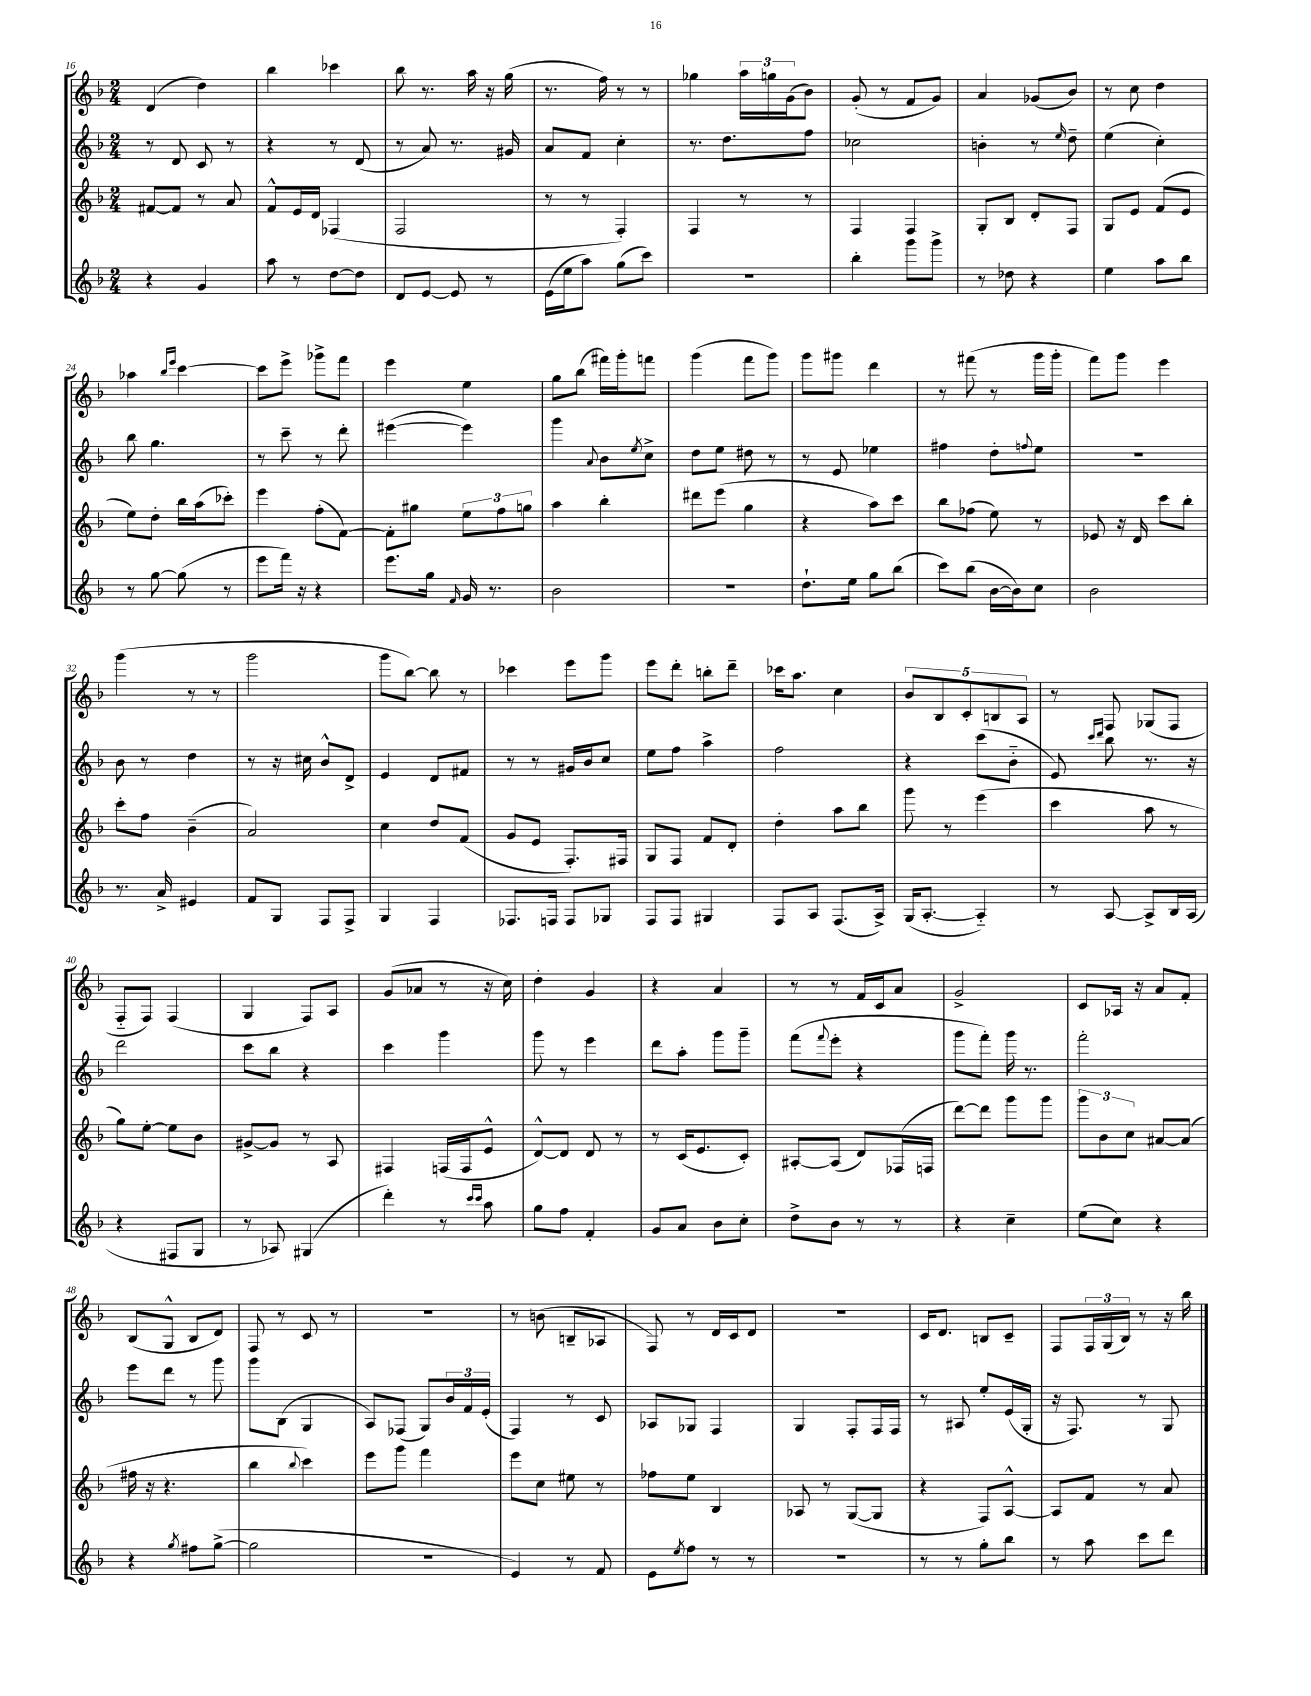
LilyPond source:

<<
\new StaffGroup <<
\new Staff = "s0" {
    \clef treble \key f \major \numericTimeSignature \time 2/4
    d'4( d''4) |
    bes''4 ces'''4 |
    bes''8 r8. a''16 r16 g''16( |
    r8. f''16) r8 r8 |
    ges''4 \tuplet 3/2 { a''16 g''16 g'16( } bes'8) |
    g'8-.( r8 f'8 g'8) |
    a'4 ges'8( bes'8) |
    r8 c''8 d''4 |
    aes''4 \grace { bes''16 e'''16 } c'''4~ |
    c'''8 e'''8-> ges'''8-> f'''8 |
    e'''4 e''4 |
    g''8 bes''8( fis'''16) g'''16-. f'''8 |
    g'''4( f'''8 g'''8) |
    g'''8 gis'''8 d'''4 |
    r8 fis'''8( r8 g'''16 g'''16-. |
    f'''8) g'''8 e'''4 |
    g'''4( r8 r8 |
    g'''2 |
    g'''8 bes''8~) bes''8 r8 |
    ces'''4 e'''8 g'''8 |
    e'''8 d'''8-. b''8-. d'''8-- |
    ces'''16 a''8. c''4 |
    \tuplet 5/4 { bes'8 bes8 c'8-. b8 a8 } |
    r8 f8 ges8( f8 |
    f8-_ f8) f4( |
    g4 f8) a8 |
    g'8( aes'8 r8 r16 c''16) |
    d''4-. g'4 |
    r4 a'4 |
    r8 r8 f'16 c'16 a'8 |
    g'2-> |
    c'8 aes16 r16 a'8 f'8-. |
    bes8( g8-^ bes8 d'8) |
    f8 r8 c'8 r8 |
    r2 |
    r8 b'8( b8-- aes8 |
    f8) r8 d'16 c'16 d'8 |
    R2 |
    c'16 d'8. b8 c'8-- |
    f8 \tuplet 3/2 { f16 g16( bes16) } r8 r16 bes''16 \bar "|." |
}
\new Staff = "s1" {
    \clef treble \key f \major \numericTimeSignature \time 2/4
    r8 d'8 c'8 r8 |
    r4 r8 d'8( |
    r8 a'8) r8. gis'16 |
    a'8 f'8 c''4-. |
    r8. d''8. f''8 |
    ces''2 |
    b'4-. r8 \grace { e''16 } d''8-- |
    e''4( c''4-.) |
    bes''8 g''4. |
    r8 c'''8-- r8 d'''8-. |
    eis'''4~( eis'''4) |
    g'''4 \appoggiatura { a'8 } bes'8 \acciaccatura { e''8 } c''8-> |
    d''8 e''8 dis''8 r8 |
    r8 e'8 ees''4 |
    fis''4 d''8-. \appoggiatura { f''8 } e''8 |
    R2 |
    bes'8 r8 d''4 |
    r8 r16 cis''16 bes'8-^ d'8-> |
    e'4 d'8 fis'8 |
    r8 r8 gis'16 bes'16 c''8 |
    e''8 f''8 a''4-> |
    f''2 |
    r4 c'''8( bes'8-_ |
    e'8) \grace { c'''16 d'''16 } bes''8 r8. r16 |
    d'''2 |
    c'''8 bes''8 r4 |
    c'''4 g'''4 |
    g'''8 r8 e'''4 |
    d'''8 a''8-. g'''8 g'''8-- |
    f'''8( \appoggiatura { f'''8 } e'''8-. r4 |
    g'''8 f'''8-.) g'''16 r8. |
    f'''2-. |
    e'''8 d'''8 r8 g'''8 |
    g'''8 bes8( g4 |
    a8) fes8( g8) \tuplet 3/2 { bes'16 f'16 e'16-.( } |
    f4) r8 c'8 |
    aes8 ges8 f4 |
    g4 f8-. f16 f16 |
    r8 ais8 e''8-. e'16( g16-. |
    r16 f8.) r8 g8 \bar "|." |
}
\new Staff = "s2" {
    \clef treble \key f \major \numericTimeSignature \time 2/4
    fis'8~ fis'8 r8 a'8 |
    f'8-^ e'16 d'16 fes4( |
    f2 |
    r8 r8 f4-.) |
    f4 r8 r8 |
    f4 f4 |
    g8-. bes8 d'8-. f8 |
    g8 e'8 f'8( e'8 |
    e''8) d''8-. bes''16 a''16( ces'''8-.) |
    e'''4 f''8-.( f'8~) |
    f'8-. gis''8 \tuplet 3/2 { e''8 f''8 g''8 } |
    a''4 bes''4-. |
    dis'''8 e'''8( g''4 |
    r4 a''8) c'''8 |
    bes''8 fes''8( e''8) r8 |
    ees'8 r16 d'16 c'''8 bes''8-. |
    c'''8-. f''8 bes'4--( |
    a'2) |
    c''4 d''8 f'8( |
    g'8 e'8 f8.-.) fis16 |
    g8 f8 f'8 d'8-. |
    d''4-. a''8 bes''8 |
    g'''8 r8 e'''4( |
    c'''4 a''8 r8 |
    g''8) e''8~-. e''8 bes'8 |
    gis'8~-> gis'8 r8 a8 |
    fis4 f16( f16 e'8-^ |
    d'8~-^) d'8 d'8 r8 |
    r8 c'16( e'8. c'8-.) |
    ais8~-. ais8( d'8) fes16( f16 |
    d'''8~) d'''8 g'''8 g'''8 |
    \tuplet 3/2 { g'''8 bes'8 c''8 } ais'8~ ais'8( |
    fis''16 r16 r4. |
    bes''4 \appoggiatura { bes''8 } c'''4) |
    e'''8 g'''8 f'''4 |
    e'''8 c''8 eis''8 r8 |
    fes''8 e''8 bes4 |
    aes8 r8 g8~( g8 |
    r4 f8) a8~-^ |
    a8 f'8 r8 a'8 \bar "|." |
}
\new Staff = "s3" {
    \clef treble \key f \major \numericTimeSignature \time 2/4
    r4 g'4 |
    a''8 r8 d''8~ d''8 |
    d'8 e'8~ e'8 r8 |
    e'16( e''16 a''8) g''8( c'''8) |
    R2 |
    bes''4-. g'''8 g'''8-> |
    r8 des''8 r4 |
    e''4 a''8 bes''8 |
    r8 g''8~ g''8( r8 |
    e'''8 f'''16) r16 r4 |
    e'''8. g''16 \grace { f'16 } g'16 r8. |
    bes'2 |
    r2 |
    d''8.-! e''16 g''8 bes''8( |
    c'''8) bes''8( bes'16~ bes'16) c''8 |
    bes'2 |
    r8. a'16-> eis'4 |
    f'8 g8 f8 f8-> |
    g4 f4 |
    fes8. f16 f8 ges8 |
    f8 f8 gis4 |
    f8 a8 f8.( a16->) |
    g16( a8.~-. a4-_) |
    r8 a8~ a8-> bes16 a16( |
    r4 fis8 g8 |
    r8 aes8) gis4( |
    d'''4-.) r8 \grace { c'''16 c'''16 } a''8 |
    g''8 f''8 f'4-. |
    g'8 a'8 bes'8 c''8-. |
    d''8-> bes'8 r8 r8 |
    r4 c''4-- |
    e''8( c''8) r4 |
    r4 \acciaccatura { g''8 } fis''8 g''8~->( |
    g''2 |
    r2 |
    e'4) r8 f'8 |
    e'8 \acciaccatura { e''8 } f''8 r8 r8 |
    r2 |
    r8 r8 g''8-. bes''8 |
    r8 a''8 c'''8 d'''8 \bar "|." |
}
>>
>>
\layout { \context { \Score currentBarNumber = #16 } }
